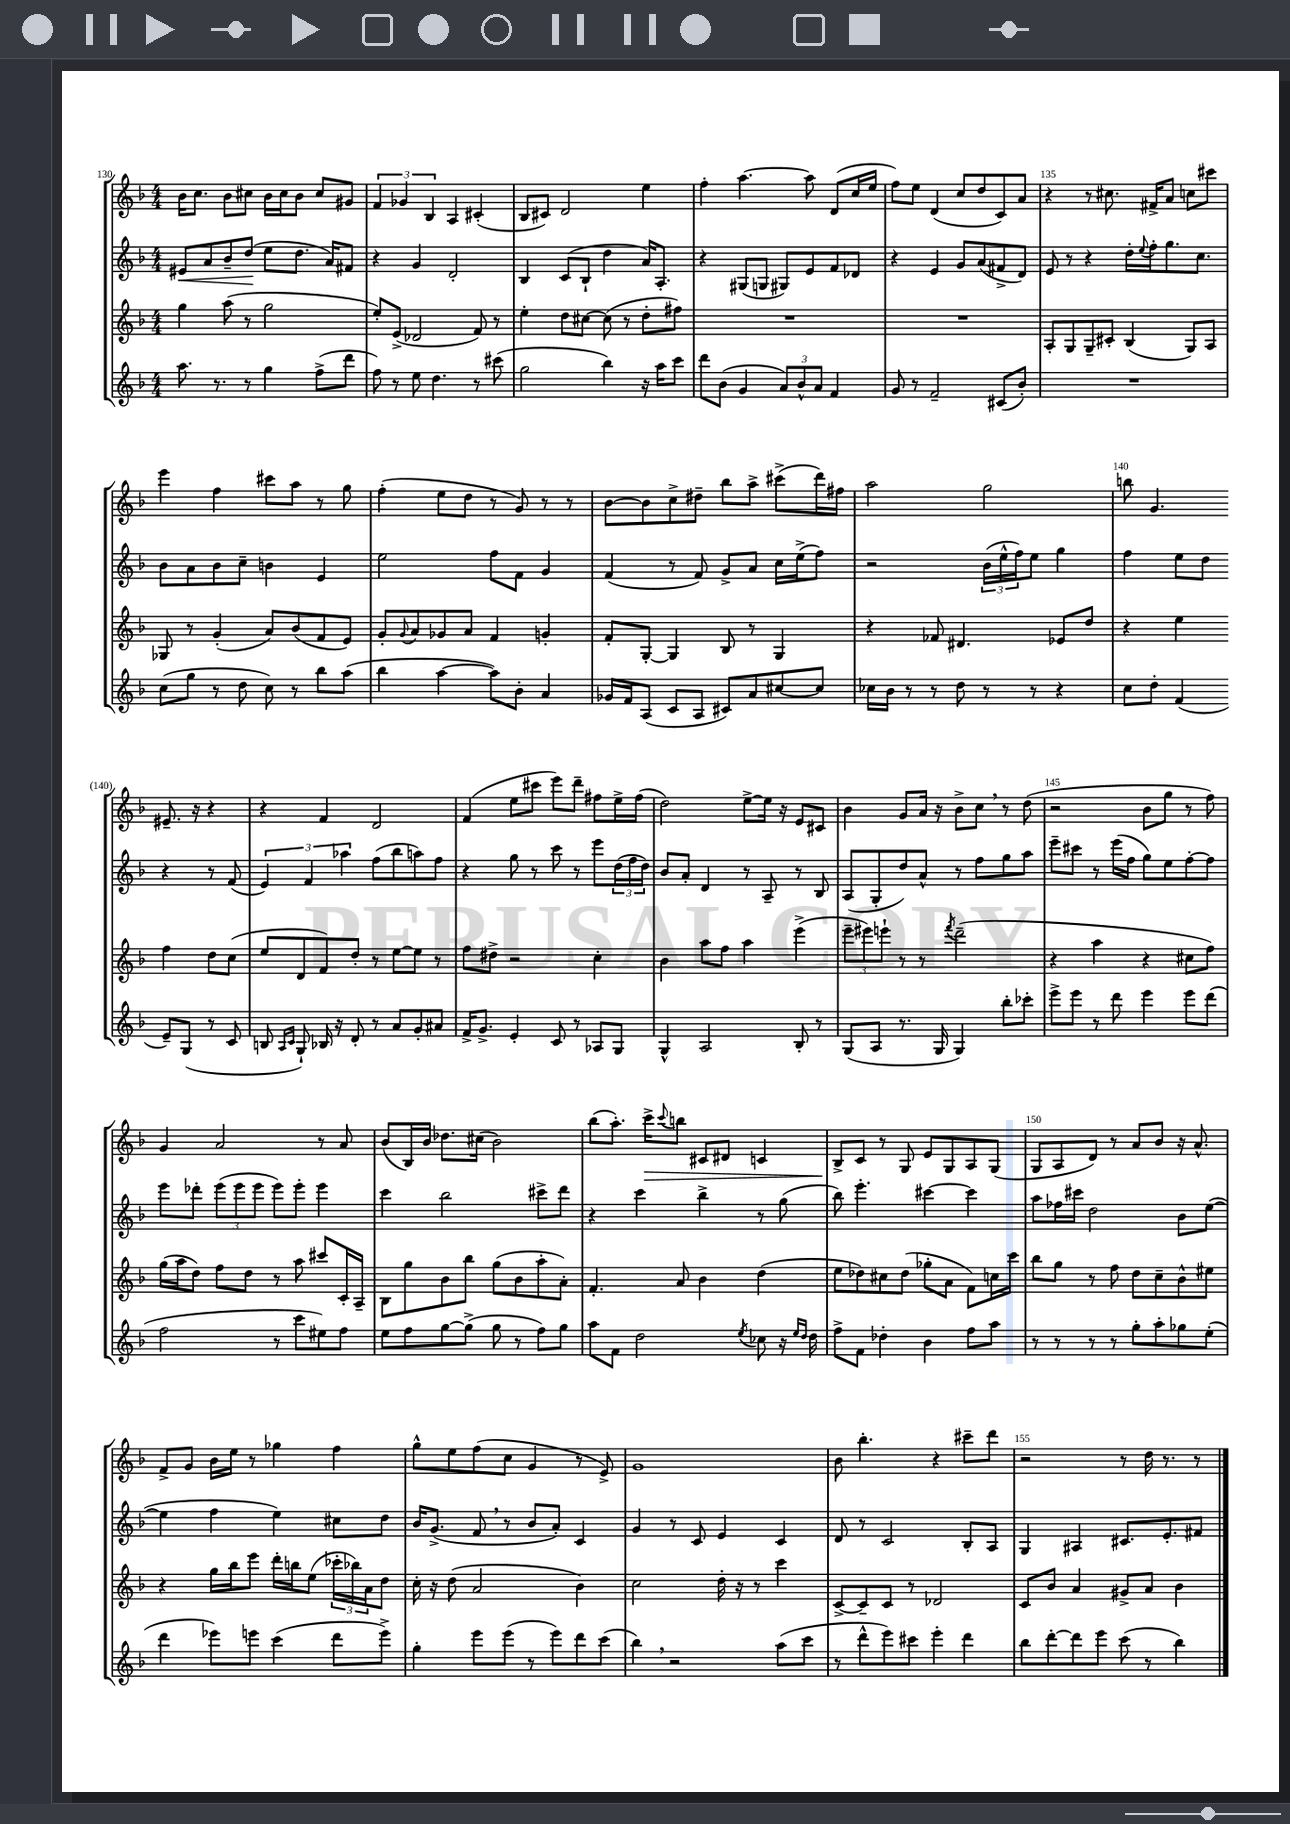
<<
\new StaffGroup <<
\new Staff = "s0" {
    \clef treble \key f \major \numericTimeSignature \time 4/4
    bes'16 c''8. bes'8 cis''8 bes'16 cis''16 bes'8 cis''8 gis'8 |
    \tuplet 3/2 { f'4 ges'4 bes4 } a4 cis'4-.( |
    bes8 cis'8) d'2 e''4 |
    f''4-. a''4.~ a''8 d'8( c''16 e''16 |
    f''8) e''8 d'4( c''8 d''8 c'8) a'8 |
    r4 r8 cis''8. fis'16-> a'8 c''8 cis'''8 |
    e'''4 f''4 cis'''8 a''8 r8 g''8 |
    f''4-.( e''8 d''8 r8 g'8) r8 r8 |
    bes'8~ bes'8 c''8-> dis''8-- bes''8 a''8-> cis'''8->( d'''16) fis''16 |
    a''2 g''2 |
    b''8 g'4. eis'8.-- r16 r4 |
    r4 f'4 d'2 |
    f'4( e''8 cis'''8 e'''8) d'''8-- fis''8 e''16-> fis''16( |
    d''2) e''8~-> e''16 r16 e'8 cis'8 |
    bes'4 g'8 a'16 r16 bes'8-> c''8 \breathe r8 d''8( |
    r2 bes'8 g''8 r8 f''8) |
    g'4 a'2 r8 a'8 |
    bes'8( bes16) bes'16 des''8. cis''16( bes'2) |
    bes''8( a''8.-.) c'''16->\> \appoggiatura { c'''8 } b''8 cis'8 dis'8 c'4 |
    bes8->\! c'8 r8 g8 e'8 g8 a8 g8( |
    g8 a8 d'8) r8 a'8 bes'8 r16 a'8.-^ |
    f'8-> g'8 bes'16 e''16 r8 ges''4 f''4 |
    g''8-^ e''8 f''8( c''8 g'4 r8 e'8->) |
    g'1 |
    bes'8 bes''4.-. r4 cis'''8-- d'''8 |
    r2 r8 d''16 r8. r8 \bar "|." |
}
\new Staff = "s1" {
    \clef treble \key f \major \numericTimeSignature \time 4/4
    eis'8\< a'8 bes'8-- d''8\!( e''8 d''8. a'16) fis'8 |
    r4 g'4 d'2-. |
    bes4 c'8( bes8-! d''4 a'16) a8.-. |
    r4 gis8( g8 gis8) e'8 f'8 des'8 |
    r4 e'4 g'8 a'8( fis'8-> d'8) |
    e'8 r8 r4 d''16-. \appoggiatura { e''8 } f''16-. g''8. c''8. |
    bes'8 a'8 bes'8 c''8-- b'4 e'4 |
    e''2 f''8 f'8 g'4 |
    f'4( r8 f'8) g'8-> a'8 c''16 e''16->( f''8) |
    r2 \tuplet 3/2 { bes'16( e''16-^ f''16) } e''8 g''4 |
    f''4 e''8 d''8 r4 r8 f'8( |
    \tuplet 3/2 { e'4) f'4 aes''4 } f''8( bes''8 a''8) f''8 |
    r4 g''8 r8 c'''8 r8 e'''8 \tuplet 3/2 { d''16( f''16 d''16) } |
    bes'8 a'8-. d'4 r8 a8-- r8 bes8 |
    a8( g8-. d''8) a'8-^ r8 f''8 g''8 a''8 |
    e'''8-- cis'''8 r8 e'''16( f''16 g''8) e''8 f''8~-. f''8 |
    e'''8 des'''8-. \tuplet 3/2 { e'''8( e'''8 e'''8 } e'''8) e'''8-. e'''4 |
    c'''4 bes''2 cis'''8-> d'''8 |
    r4 c'''4 bes''4-> r8 g''8( |
    bes''8) e'''4.-. cis'''4~ cis'''4 |
    a''8 fes''16 cis'''16 d''2 bes'8 e''8~( |
    e''4 f''4 e''4) cis''8 d''8 |
    bes'16 g'8.->( f'8 \breathe r8 bes'8 a'8-.) c'4 |
    g'4 r8 c'8 e'4 c'4 |
    d'8 r8 c'2 bes8-. a8 |
    g4 ais4 cis'8. e'8.-. fis'8 \bar "|." |
}
\new Staff = "s2" {
    \clef treble \key f \major \numericTimeSignature \time 4/4
    g''4 a''8( r8 g''2 |
    e''8-.) e'8->( des'2 f'8) r8 |
    e''4-. d''8 cis''8~ cis''8( r8 d''8-. fis''8) |
    R1 |
    R1 |
    a8-. g8 g8-- cis'8-. bes4( g8) a8 |
    ges8 r8 g'4-.( a'8) bes'8( f'8 e'8) |
    g'8-. \appoggiatura { g'8 } a'8 ges'8 a'8 f'4 g'4-. |
    f'8-. g8~-. g4 bes8 r8 g4 |
    r4 fes'8 dis'4. ees'8 d''8 |
    r4 e''4 f''4 d''8 c''8( |
    e''8 d'8 f'8) d''8-. r8 e''8~ e''8 r8 |
    f''8 dis''8-> r2 c''4-. |
    bes'4 a''8 f''8 a''4 e'''4->( |
    \tuplet 3/2 { e'''8-- eis'''8) e'''8-! } r8 r8 \acciaccatura { f'''8 } d'''2--( |
    r4 a''4 r4 cis''8 f''8) |
    g''16( a''16 d''8) f''8 d''8 r8 a''8 cis'''8 c'16-. a16-- |
    bes8 g''8 bes'8 bes''8 g''8( bes'8 a''8-. a'8-.) |
    f'4.-. a'8 bes'4 d''4( |
    e''8 des''8) cis''8 des''8( ges''8-. a'8 f'8) c''16 c'''16 |
    bes''8 g''8 r8 f''8 d''8 c''8-- bes'8-^ eis''8 |
    r4 g''16 bes''16 e'''8 d'''16-. b''16 e''8( \tuplet 3/2 { ces'''16-. bes''16) a'16 } d''8 |
    c''16-. r16 d''8( a'2 bes'4) |
    c''2 d''16-. r16 r8 c'''4 |
    c'8~-> c'8-- c'8 r8 des'2 |
    c'8 bes'8 a'4 gis'8-> a'8 bes'4 \bar "|." |
}
\new Staff = "s3" {
    \clef treble \key f \major \numericTimeSignature \time 4/4
    a''8. r8. r8 g''4 f''8->( d'''8 |
    f''8) r8 e''8 d''4. r8 cis'''8( |
    g''2 bes''4) r16 a''16 c'''8 |
    d'''8 bes'8( g'4 \tuplet 3/2 { a'8) bes'8-^ a'8 } f'4 |
    g'8 r8 f'2-- cis'8( bes'8-.) |
    R1 |
    c''8( g''8 r8 d''8 c''8) r8 bes''8 a''8( |
    bes''4 a''4~ a''8) bes'8-. a'4 |
    ges'16 f'16 a8( c'8 a8 cis'8) a'8 cis''8~ cis''8 |
    ces''16 bes'16 r8 r8 d''8 r8 r8 r4 |
    c''8 d''8-. f'4( e'8--) g8( r8 c'8 |
    b8 \grace { a16 c'16 } g8-!) bes16 r16 d'8-. r8 a'8 g'8-. ais'8 |
    f'16-> g'8.-> e'4-. c'8 r8 aes8 g8 |
    g4-^ a2 bes8-. r8 |
    g8( a8 r8. g16 g4) bes''8-. ces'''8-. |
    e'''8-> e'''8 r8 d'''8 e'''4 e'''8 d'''8( |
    f''2 r8 c'''8 eis''8) f''8 |
    e''8 f''8 g''8~ g''8->( g''8 r8 f''8) g''8 |
    a''8 f'8 d''2 \acciaccatura { e''8 } ces''8 r16 \grace { e''16 d''16 } d''16 |
    f''8-> f'8 des''4-. bes'4 f''8 a''8 |
    r8 r8 r8 r8 g''8-. a''8-. ges''8 e''8-.( |
    d'''4 ees'''8) e'''8 c'''4( d'''8 e'''8->) |
    g''4-. e'''8 e'''8( r8 e'''8) d'''8 c'''8( |
    bes''4) \breathe r2 a''8( c'''8 |
    r8 d'''8-^ e'''8) cis'''8 e'''4-. d'''4 |
    bes''8 d'''8~-. d'''8 e'''8 c'''8( r8 bes''4) \bar "|." |
}
>>
>>
\layout { \context { \Score currentBarNumber = #130 \override BarNumber.break-visibility = ##(#f #t #t) barNumberVisibility = #(every-nth-bar-number-visible 5) } }
